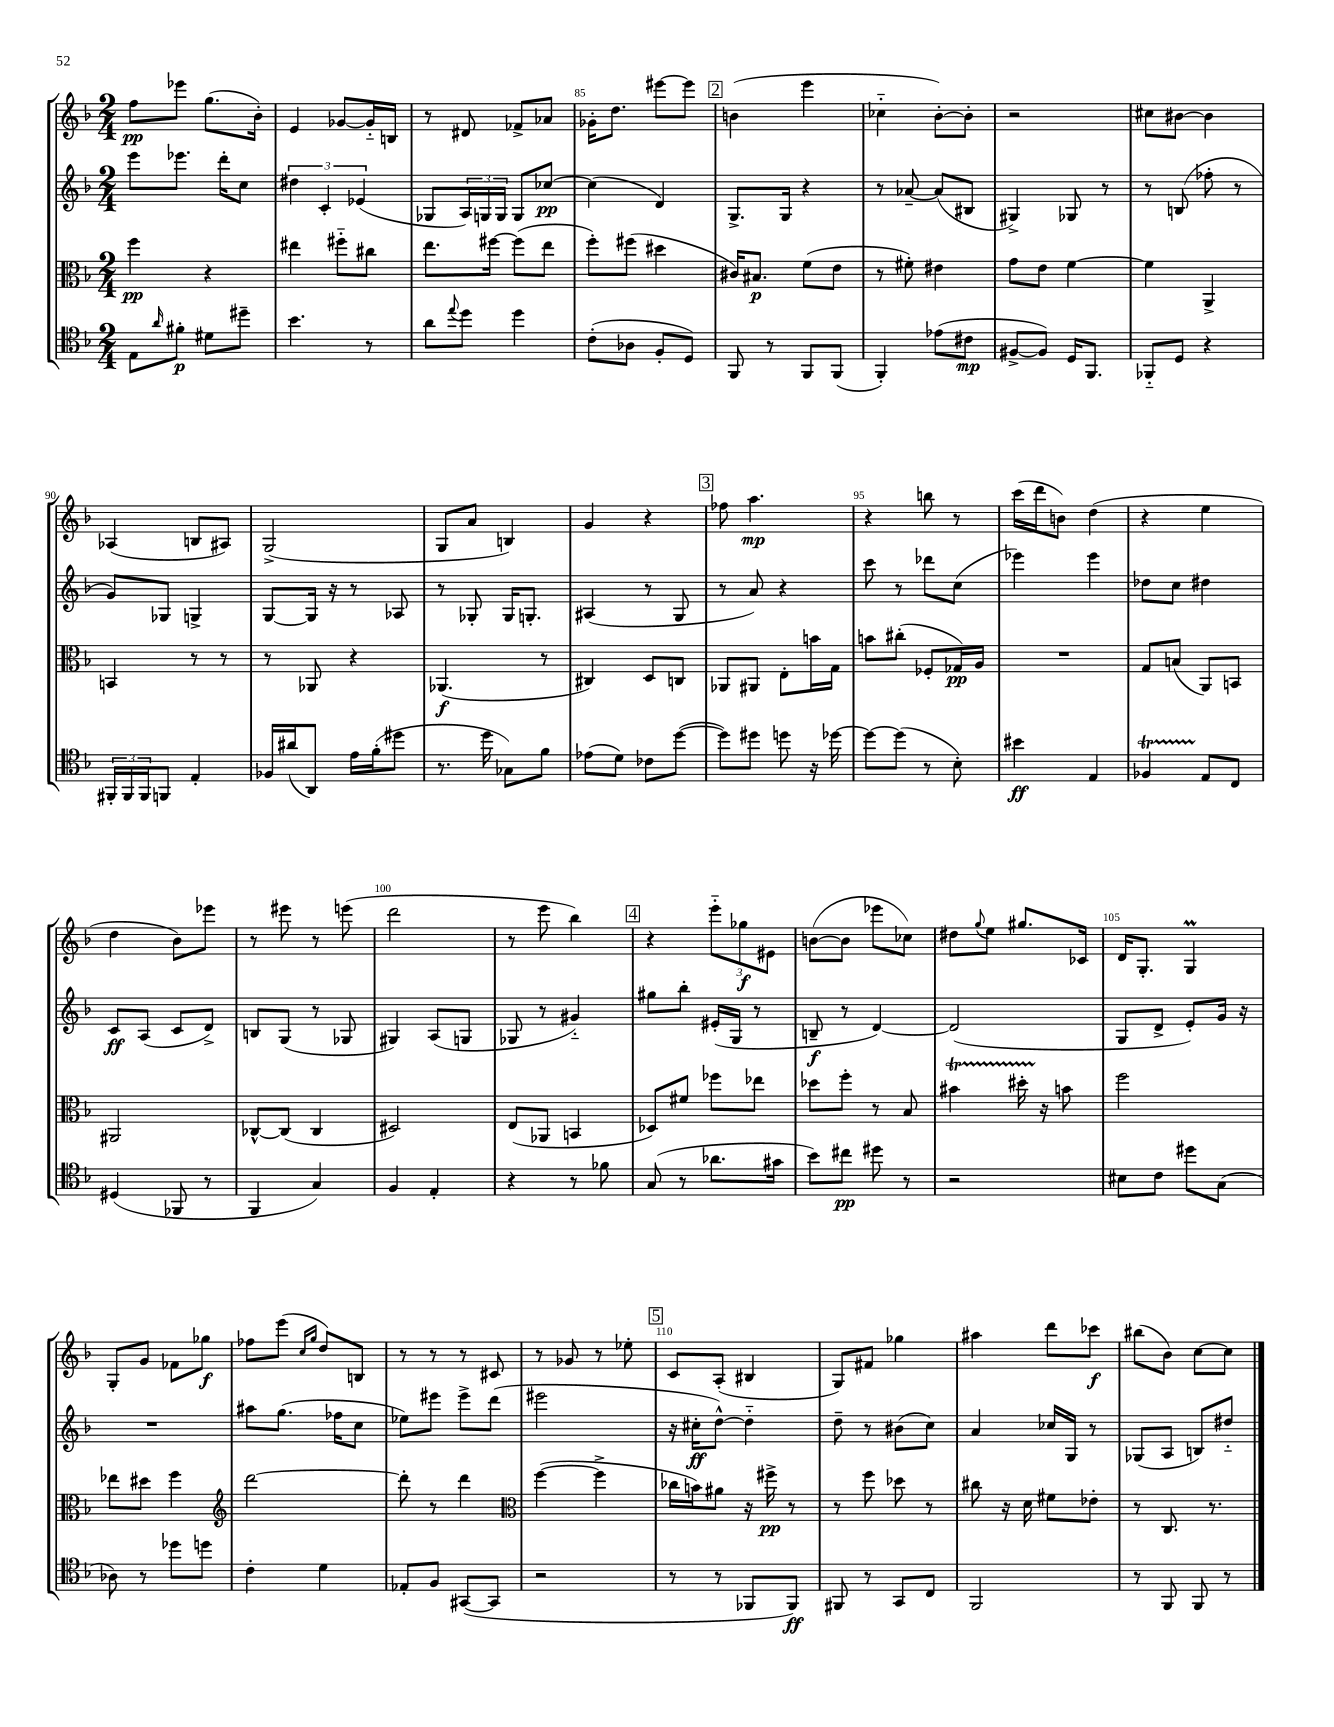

**kern	**dynam	**kern	**dynam	**kern	**dynam	**kern	**dynam
*part4	*part4	*part3	*part3	*part2	*part2	*part1	*part1
*staff4	*staff4	*staff3	*staff3	*staff2	*staff2	*staff1	*staff1
*clefC4	*	*clefC3	*	*clefG2	*	*clefG2	*
*k[b-]	*	*k[b-]	*	*k[b-]	*	*k[b-]	*
*M2/4	*	*M2/4	*	*M2/4	*	*M2/4	*
=82	=82	=82	=82	=82	=82	=82	=82
8E\L	.	4ff\	pp	8eee\L	.	8ff\L	pp
16qqa/	.	.	.	.	.	.	.
8f#X'\J	p	.	.	8.eee-X\J	.	8eee-X\J	.
8d#X\L	.	4r	.	.	.	(8.gg\L	.
.	.	.	.	16ddd'\KL	.	.	.
8dd#X~\J	.	.	.	8cc\J	.	.	.
.	.	.	.	.	.	16b-'\Jk)	.
=83	=83	=83	=83	=83	=83	=83	=83
4.b-\	.	4ee#X\	.	6dd#X\	.	4e/	.
.	.	.	.	6c'/	.	.	.
.	.	8ff#X\L	.	.	.	[8g-X/L	.
.	.	.	.	(6e-X/	.	.	.
8r	.	8cc#X\J	.	.	.	16g-/L]	.
.	.	.	.	.	.	16Bn/JJ	.
=84	=84	=84	=84	=84	=84	=84	=84
8a\L	.	8.ee\L	.	8G-X/L	.	8r	.
8qqee/	.	.	.	.	.	.	.
8dd\J	.	.	.	24A/L)	.	8d#X/	.
.	.	.	.	24Gn/	.	.	.
.	.	[16ff#X\Jk	.	.	.	.	.
.	.	.	.	24G/JJ	.	.	.
4dd\	.	(8ff#\L]	.	8G/L	.	8f-X^/L	.
.	.	8ee\J	.	[8cc-X/J	pp	8a-X/J	.
=85	=85	=85	=85	=85	=85	=85	=85
(8c'\L	.	8ff'\L)	.	(4cc-\]	.	16g-X'\KL	.
.	.	.	.	.	.	8.dd\J	.
8A-X\J	.	(8ff#X\J	.	.	.	.	.
8F'/L	.	4dd#X\	.	4d/)	.	[8eee#X\L	.
8D/J)	.	.	.	.	.	8eee#\J]	.
!!LO:REH:place=s1:t=2
=86	=86	=86	=86	=86	=86	=86	=86
8FF/	.	16c#X/KL)	.	8.G^/L	.	(4bn\	.
.	.	8.B#X/J	p	.	.	.	.
8r	.	.	.	.	.	.	.
.	.	.	.	16G/Jk	.	.	.
8FF/L	.	(8f\L	.	4r	.	4eee\	.
(8FF/J	.	8e\J	.	.	.	.	.
=87	=87	=87	=87	=87	=87	=87	=87
4FF'/)	.	8r	.	8r	.	4cc-X\	.
.	.	8f#X'\)	.	[8a-X~/	.	.	.
(8e-X\L	.	4e#X\	.	(8a-/L]	.	[8b-'\L)	.
8c#X\J	mp	.	.	8B#X/J	.	8b-'\J]	.
=88	=88	=88	=88	=88	=88	=88	=88
[8F#X^/L	.	8g\L	.	4G#X^/)	.	2r	.
8F#/J])	.	8e\J	.	.	.	.	.
16D/KL	.	[4f\	.	8G-X/	.	.	.
8.FF/J	.	.	.	.	.	.	.
.	.	.	.	8r	.	.	.
=89	=89	=89	=89	=89	=89	=89	=89
8FF-X/L	.	4f\]	.	8r	.	8cc#X\L	.
8D/J	.	.	.	(8Bn/	.	[8b#X\J	.
4r	.	4AA^/	.	8ff-X'\	.	4b#\]	.
.	.	.	.	8r	.	.	.
!!LO:LB:g=z
=90	=90	=90	=90	=90	=90	=90	=90
24FF#X'/LL	.	4BBn/	.	8g/L)	.	(4A-X/	.
24FF#/	.	.	.	.	.	.	.
24FF#/J	.	.	.	.	.	.	.
8FFn/J	.	.	.	8G-X/J	.	.	.
4E'/	.	8r	.	4Gn^/	.	8Bn/L	.
.	.	8r	.	.	.	8A#X/J)	.
=91	=91	=91	=91	=91	=91	=91	=91
16F-X/LL	.	8r	.	[8G/L	.	(2G^/	.
(16a#X/J	.	.	.	.	.	.	.
8AA/J)	.	8AA-X/	.	16G/Jk]	.	.	.
.	.	.	.	16r	.	.	.
16e\LL	.	4r	.	8r	.	.	.
(16f'\J	.	.	.	.	.	.	.
8dd#X\J	.	.	.	8A-X/	.	.	.
=92	=92	=92	=92	=92	=92	=92	=92
8.r	.	(4.AA-X/	f	8r	.	8G/L	.
.	.	.	.	8G-X'/	.	8a/J	.
16dd\	.	.	.	.	.	.	.
8G-X\L)	.	.	.	16G-/KL	.	4Bn/)	.
.	.	.	.	8.Gn'/J	.	.	.
8f\J	.	8r	.	.	.	.	.
=93	=93	=93	=93	=93	=93	=93	=93
(8e-X\L	.	4C#X/)	.	(4A#X/	.	4g/	.
8d\J)	.	.	.	.	.	.	.
8c-X\L	.	8D/L	.	8r	.	4r	.
([8dd\J	.	8Cn/J	.	8G/	.	.	.
!!LO:REH:place=s1:t=3
=94	=94	=94	=94	=94	=94	=94	=94
8dd\L])	.	8AA-X/L	.	8r	.	8ff-X\	.
8dd#X\J	.	8AA#X/J	.	8a/)	.	4.aa\	mp
8ddn\	.	8E'\L	.	4r	.	.	.
16r	.	16bn\L	.	.	.	.	.
[16dd-X\	.	16G\JJ	.	.	.	.	.
=95	=95	=95	=95	=95	=95	=95	=95
8dd-\L_	.	8bn\L	.	8ccc\	.	4r	.
(8dd-\J]	.	(8cc#X'\J	.	8r	.	.	.
8r	.	8F-X'/L	.	8ddd-X\L	.	8bbn\	.
8B-'\)	.	16G-X/L)	pp	(8cc\J	.	8r	.
.	.	16A/JJ	.	.	.	.	.
=96	=96	=96	=96	=96	=96	=96	=96
4b#X\	ff	2r	.	4eee-X\)	.	(16ccc\LL	.
.	.	.	.	.	.	16ddd\J	.
.	.	.	.	.	.	8bn\J)	.
4E/	.	.	.	4eee-\	.	(4dd\	.
=97	=97	=97	=97	=97	=97	=97	=97
4F-XT/	.	8G/L	.	8dd-X\L	.	4r	.
.	.	(8Bn/J	.	8cc\J	.	.	.
8E/L	.	8AA/L)	.	4dd#X\	.	4ee\	.
8C/J	.	8BBn/J	.	.	.	.	.
!!LO:LB:g=z
=98	=98	=98	=98	=98	=98	=98	=98
(4D#X/	.	2AA#X/	.	8c/L	ff	4dd\	.
.	.	.	.	(8A/J	.	.	.
8FF-X/	.	.	.	8c/L	.	8b-\L)	.
8r	.	.	.	8d^/J)	.	8eee-X\J	.
=99	=99	=99	=99	=99	=99	=99	=99
4FF/	.	[8C-X^^/L	.	8Bn/L	.	8r	.
.	.	(8C-/J]	.	(8G/J	.	8eee#X\	.
4G/)	.	4C-/	.	8r	.	8r	.
.	.	.	.	8G-X/	.	(8eeen\	.
=100	=100	=100	=100	=100	=100	=100	=100
4F/	.	2D#X/)	.	4G#X/)	.	2ddd\	.
4E'/	.	.	.	(8A/L	.	.	.
.	.	.	.	8Gn/J	.	.	.
=101	=101	=101	=101	=101	=101	=101	=101
4r	.	(8E/L	.	8G-X/	.	8r	.
.	.	8AA-X/J	.	8r	.	8eee\	.
8r	.	4BBn/	.	4g#X/)	.	4bb-\)	.
8f-X\	.	.	.	.	.	.	.
!!LO:REH:place=s1:t=4
=102	=102	=102	=102	=102	=102	=102	=102
(8G/	.	8D-X/L)	.	8gg#X\L	.	4r	.
8r	.	8f#X/J	.	8bb-'\J	.	.	.
8.a-X\L	.	8ff-X\L	.	(16e#X'/LL	.	12eee\L	.
.	.	.	.	16G/JJ	.	.	.
.	.	.	.	.	.	12gg-X\	f
.	.	8ee-X\J	.	8r	.	.	.
.	.	.	.	.	.	12e#X\J	.
16g#X\Jk	.	.	.	.	.	.	.
=103	=103	=103	=103	=103	=103	=103	=103
8b-\L)	.	8dd-X\L	.	8Bn~/	f	([8bn\L	.
8cc#X\J	pp	8ff'\J	.	8r	.	8b\J]	.
8dd#X\	.	8r	.	[4d/)	.	8eee-X\L	.
8r	.	8B-/	.	.	.	8cc-X\J)	.
=104	=104	=104	=104	=104	=104	=104	=104
2r	.	4b#Xt\	.	(2d/]	.	8dd#X\L	.
.	.	.	.	.	.	8qqgg/	.
.	.	.	.	.	.	8ee\J	.
.	.	16dd#XTTT'\	.	.	.	8.gg#X/L	.
.	.	16r	.	.	.	.	.
.	.	8bn\	.	.	.	.	.
.	.	.	.	.	.	16c-X/Jk	.
=105	=105	=105	=105	=105	=105	=105	=105
8B#X\L	.	2ff\	.	8G/L	.	16d/KL	.
.	.	.	.	.	.	8.G'/J	.
8c\J	.	.	.	8d^/J	.	.	.
8dd#X\L	.	.	.	8e'/L)	.	4GM/	.
(8G\J	.	.	.	16g/Jk	.	.	.
.	.	.	.	16r	.	.	.
!!LO:LB:g=z
=106	=106	=106	=106	=106	=106	=106	=106
8A-X\)	.	8ee-X\L	.	2r	.	8G'/L	.
8r	.	8dd#X\J	.	.	.	8g/J	.
8dd-X\L	.	4ff\	.	.	.	8f-X\L	.
8ddn\J	.	.	.	.	.	8gg-X\J	f
=107	=107	=107	=107	=107	=107	=107	=107
*	*	*clefG2	*	*	*	*	*
4c'\	.	[2ddd\	.	8aa#X\L	.	8ff-X\L	.
.	.	.	.	(8.gg\J	.	(8eee\J	.
.	.	.	.	.	.	16qqcc/LL	.
.	.	.	.	.	.	16qqgg/JJ	.
4d\	.	.	.	.	.	8dd/L)	.
.	.	.	.	16ff-X\KL	.	.	.
.	.	.	.	8cc\J	.	8Bn/J	.
=108	=108	=108	=108	=108	=108	=108	=108
8E-X'/L	.	8ddd'\]	.	8ee-X\L)	.	8r	.
8F/J	.	8r	.	8eee#X\J	.	8r	.
([8GG#X/L	.	4ddd\	.	8eee#^\L	.	8r	.
8GG#/J]	.	.	.	(8ddd\J	.	8c#X/	.
=109	=109	=109	=109	=109	=109	=109	=109
*	*	*clefC3	*	*	*	*	*
2r	.	([4ff\	.	2eee#X\	.	8r	.
.	.	.	.	.	.	8g-X/	.
.	.	4ff^\]	.	.	.	8r	.
.	.	.	.	.	.	8ee-X'\	.
!!LO:REH:place=s1:t=5
=110	=110	=110	=110	=110	=110	=110	=110
8r	.	16cc-X\LL	.	16r	.	8c/L	.
.	.	16bn\J)	.	16cc#X'\KL	ff	.	.
8r	.	8a#X\J	.	[8dd^^\J)	.	(8A'/J	.
8FF-X/L	.	16r	.	4dd\]	.	4B#X/	.
.	.	16ff#X^\	pp	.	.	.	.
8FF-/J)	ff	8r	.	.	.	.	.
=111	=111	=111	=111	=111	=111	=111	=111
8FF#X/	.	8r	.	8dd~\	.	8G/L)	.
8r	.	8ff\	.	8r	.	8f#X/J	.
8GG/L	.	8dd-X\	.	(8b#X\L	.	4gg-X\	.
8C/J	.	8r	.	8cc\J)	.	.	.
=112	=112	=112	=112	=112	=112	=112	=112
2FF/	.	8cc#X\	.	4a/	.	4aa#X\	.
.	.	16r	.	.	.	.	.
.	.	16d\	.	.	.	.	.
.	.	8f#X\L	.	16cc-X/LL	.	8ddd\L	.
.	.	.	.	16G/JJ	.	.	.
.	.	8e-X'\J	.	8r	.	8ccc-X\J	f
=113	=113	=113	=113	=113	=113	=113	=113
8r	.	8r	.	(8G-X/L	.	(8bb#X\L	.
8FF/	.	8.C/	.	8A/J	.	8b-\J)	.
8FF/	.	.	.	8Bn/L)	.	[8cc\L	.
.	.	8.r	.	.	.	.	.
8r	.	.	.	8dd#X/J	.	8cc\J]	.
==	==	==	==	==	==	==	==
*-	*-	*-	*-	*-	*-	*-	*-
